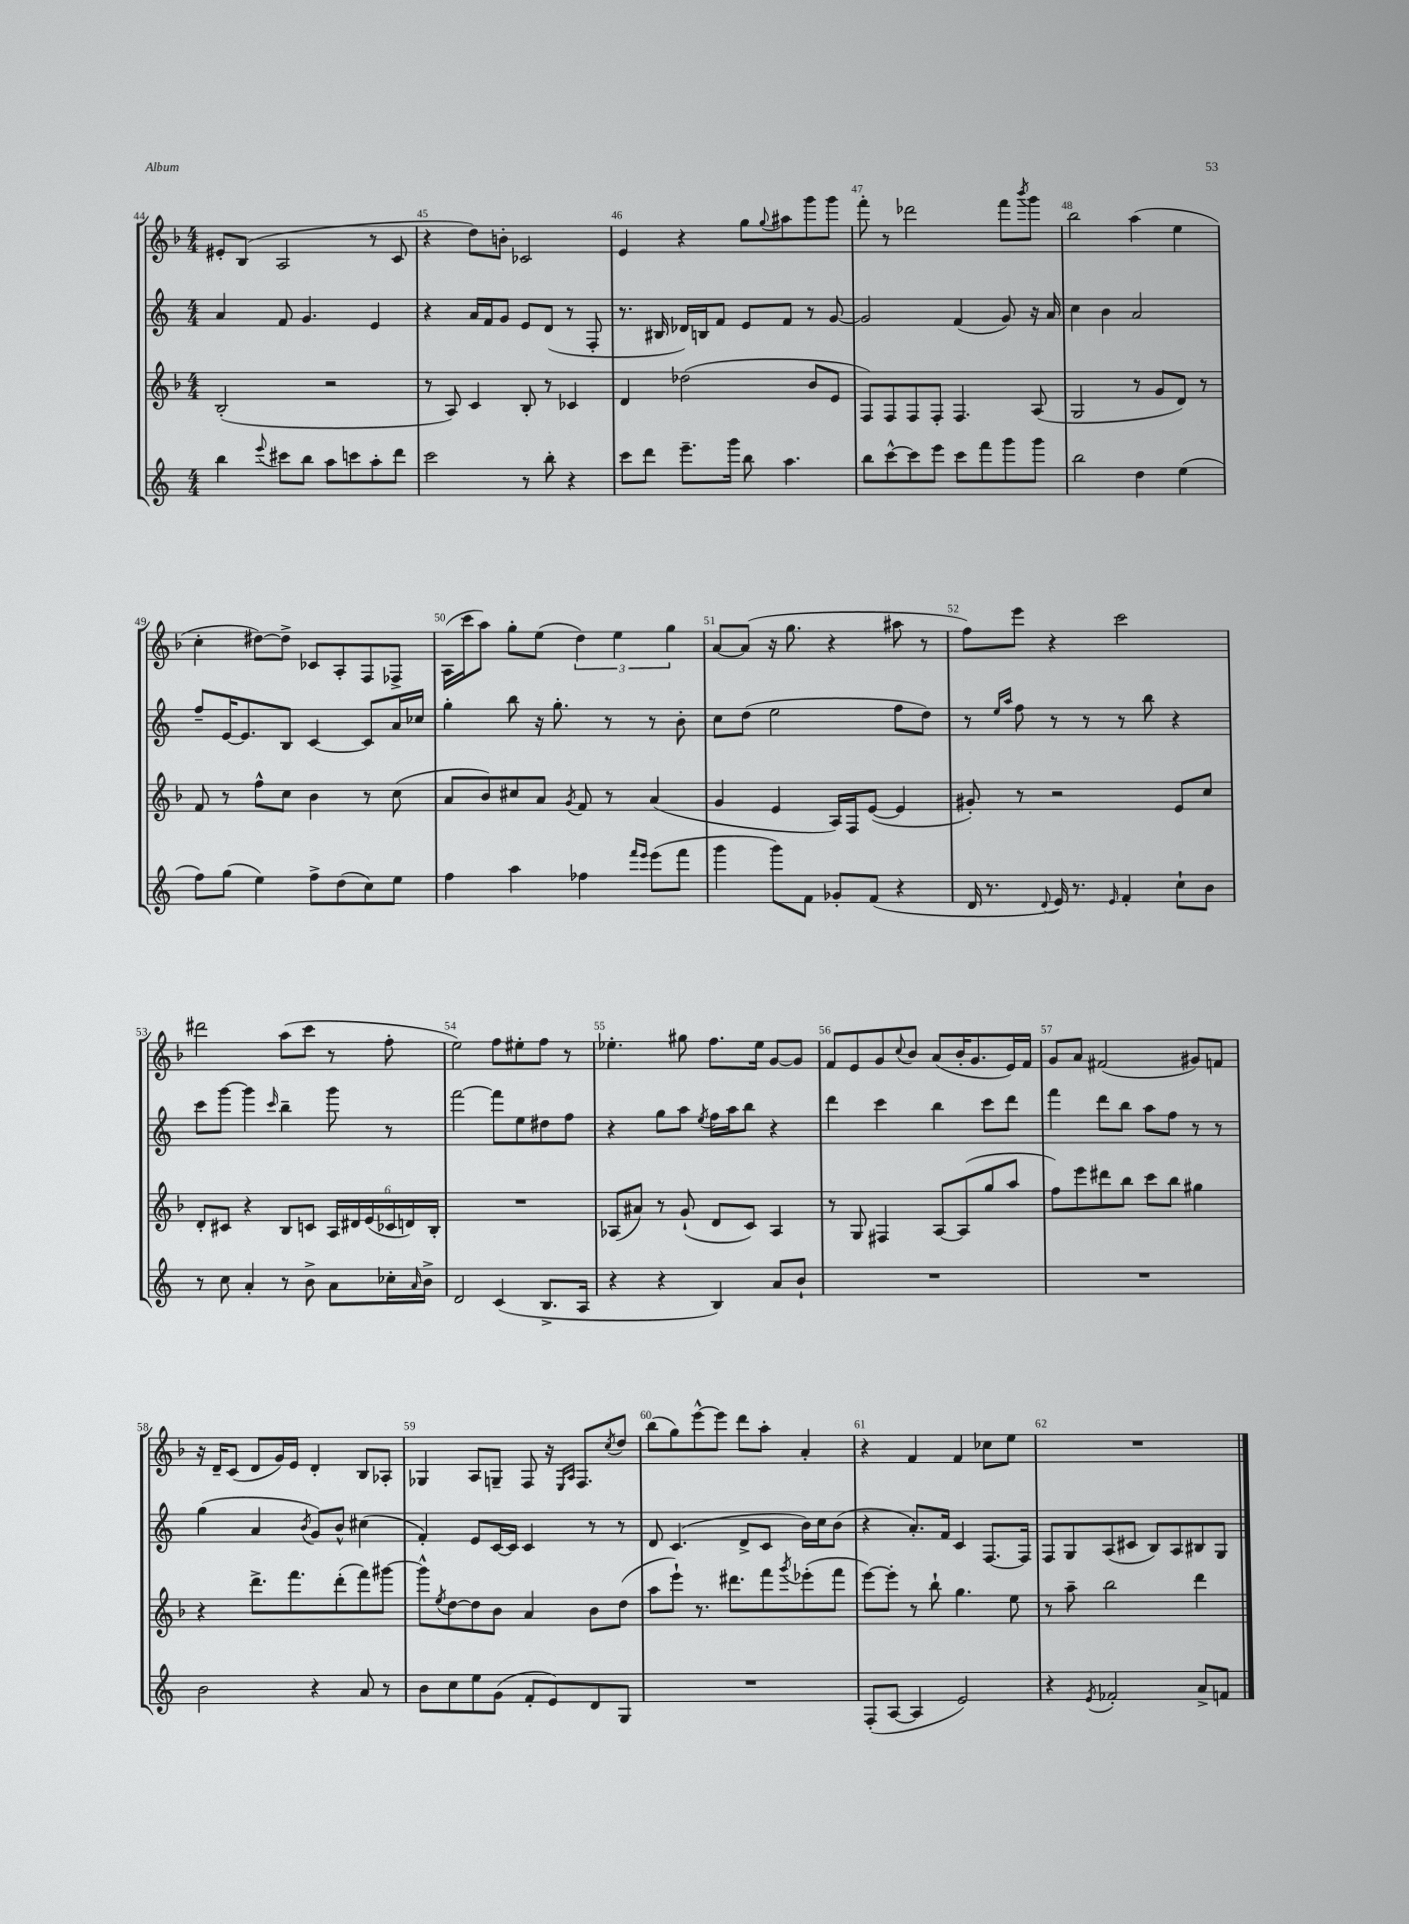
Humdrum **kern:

**kern	**kern	**kern	**kern
*part4	*part3	*part2	*part1
*staff4	*staff3	*staff2	*staff1
*clefG2	*clefG2	*clefG2	*clefG2
*k[]	*k[b-]	*k[]	*k[b-]
*M4/4	*M4/4	*M4/4	*M4/4
=44	=44	=44	=44
4bb\	(2B-'/	4a/	8e#X'/L
.	.	.	(8B-/J
8qqeee/	.	.	.
8ccc#X\L	.	8f/	2A/
8bb\J	.	4.g/	.
8aa\L	2r	.	.
8cccn\	.	.	.
8aa'\	.	4e/	8r
8ddd\J	.	.	8c/
=45	=45	=45	=45
2ccc\	8r	4r	4r
.	8A/)	.	.
.	4c/	16a/LL	8dd\L)
.	.	16f/J	.
.	.	8g/J	8bn'\J
8r	8B-'/	8e/L	2c-X/
8bb'\	8r	(8d/J	.
4r	4c-X/	8r	.
.	.	8F'/	.
=46	=46	=46	=46
8ccc\L	4d/	8.r	4e/
8ddd\J	.	.	.
.	.	16B#X/	.
8.eee~\L	(2dd-X\	16d-X/LL)	4r
.	.	16Bn/J	.
.	.	8f/J	.
16ggg\Jk	.	.	.
8bb\	.	8e/L	8gg\L
.	.	.	8qqgg/
4.aa\	.	8f/J	8aa#X\
.	8b-/L	8r	8ggg\
.	8e/J	[8g/	8ggg\J
=47	=47	=47	=47
8bb\L	8F/L)	2g/]	8fff'\
[8ccc^^\	8F/	.	8r
8ccc\]	8F/	.	2ddd-X\
8eee\J	8F'/J	.	.
8ccc\L	4.F/	(4f/	.
8fff\	.	.	.
8ggg\	.	8g/)	8fff\L
.	.	.	8qbbb-/
8ggg\J	(8A/	16r	8ggg\J
.	.	16a/	.
=48	=48	=48	=48
2bb\	2G/	4cc\	2bb-\
.	.	4b\	.
4dd\	8r	2a/	(4aa\
.	8g/L	.	.
(4ee\	8d/J)	.	4ee\
.	8r	.	.
!!LO:LB:g=z
=49	=49	=49	=49
8ff\L)	8f/	8ff~/L	4cc'\
(8gg\J	8r	[16e/K	.
.	.	8.e/]	.
4ee\)	8ff^^\L	.	[8dd#X\L)
.	8cc\J	8B/J	8dd#^\J]
8ff^\L	4b-\	[4c/	8c-X/L
(8dd\	.	.	8A'/
8cc\)	8r	8c/L]	8F/
8ee\J	(8cc\	16a/L	8F-X^/J
.	.	16cc-X/JJ	.
=50	=50	=50	=50
4ff\	8a/L	4gg'\	(16A\LL
.	.	.	16ccc\J
.	8b-/)	.	8aa\J)
4aa\	8cc#X/	8bb\	8gg'\L
.	8a/J	16r	(8ee\J
.	.	8.gg'\	.
.	8qg/	.	.
4ff-X\	8f/	.	6dd\)
.	8r	8r	.
.	.	.	6ee\
16qqfff/LL	.	.	.
16qqeee/JJ	.	.	.
(8eee\L	(4a/	8r	.
.	.	.	6gg\
8fff\J	.	8b'\	.
=51	=51	=51	=51
4ggg\	4g/	8cc\L	[8a/L
.	.	(8dd\J	(8a/J]
8ggg\L)	4e/	2ee\	16r
.	.	.	8.gg\
8f\J	.	.	.
8g-X'/L	16A/LL)	.	4r
.	16F/J	.	.
(8f/J	([8e/J	.	.
4r	4e/]	8ff\L	8aa#X\
.	.	8dd\J)	8r
=52	=52	=52	=52
16d/	8g#X'/)	8r	8ff\L)
8.r	.	.	.
.	.	16qqee/LL	.
.	.	16qqaa/JJ	.
.	8r	8ff\	8eee\J
8qqd/	.	.	.
16e/)	2r	8r	4r
8.r	.	.	.
.	.	8r	.
16qqe/	.	.	.
4f'/	.	8r	2ccc\
.	.	8bb\	.
8cc`\L	8e/L	4r	.
8b\J	8cc/J	.	.
!!LO:LB:g=z
=53	=53	=53	=53
8r	8d'/L	8ccc\L	2ddd#X\
8cc\	8c#X/J	[8ggg\J	.
4a'/	4r	4ggg\]	.
.	.	16qqccc/	.
8r	8B-/L	4bb~\	(8aa\L
8b^\	8cn/J	.	8ccc\J
8a\L	24A/LL	8ggg\	8r
.	24d#X/	.	.
.	(24e/	.	.
16cc-X'\L	24c-X/	8r	8ff'\
.	24dn/)	.	.
16qqa/	.	.	.
16b^\JJ	.	.	.
.	24B-'/JJ	.	.
=54	=54	=54	=54
2d/	1r	[2fff\	2ee\)
(4c/	.	8fff\L]	8ff\L
.	.	8ee\	8ee#X'\
8.B^/L	.	8dd#X\	8ff\J
.	.	8ff\J	8r
16A/Jk	.	.	.
=55	=55	=55	=55
4r	(8A-X/L	4r	4.ee-X'\
.	8a#X/J)	.	.
4r	8r	8gg\L	.
.	(8g`/	8aa\J	8gg#X\
.	.	8qee/	.
4B/)	8d/L	16ff\LL	8.ff\L
.	.	16aa\J	.
.	8c/J)	8bb\J	.
.	.	.	16ee-\Jk
8a/L	4A-/	4r	[8g/L
8b`/J	.	.	8g/J]
=56	=56	=56	=56
1r	8r	4ddd\	8f/L
.	8G/	.	8e/
.	4F#X/	4ccc\	8g/
.	.	.	8qqcc/
.	.	.	8b-/J
.	[8A/L	4bb\	(8a/L
.	(8A/]	.	16b-'/K
.	.	.	8.g/
.	8gg/	8ccc\L	.
.	8aa/J	8ddd\J	16e/L)
.	.	.	16f/JJ
=57	=57	=57	=57
1r	8ff\L)	4fff\	8g/L
.	8eee\	.	8a/J
.	8ddd#X\	8ddd\L	(2f#X/
.	8bb-\J	8bb\J	.
.	8ccc\L	8aa\L	.
.	8bb-\J	8ff\J	.
.	4gg#X\	8r	8g#X/L)
.	.	8r	8fn/J
!!LO:LB:g=z
=58	=58	=58	=58
2b\	4r	(4gg\	16r
.	.	.	16d~/KL
.	.	.	(8c/J
.	8.ddd^\L	4a/	8d/L
.	.	.	16g/L)
.	8.fff\	.	16e/JJ
.	.	8qb/	.
4r	.	8g/L)	4d'/
.	(8ddd'\	8b^^/J	.
8a/	8fff\)	(4cc#X\	8B-/L
8r	[8ggg#X\J	.	8A-X'/J
=59	=59	=59	=59
8b\L	8ggg#^^\L]	4f'/)	4G-X/
.	8qee/	.	.
8cc\	[8dd\	.	.
8ee\	8dd\]	8e/L	8A/L
(8g\J	8b-\J	[16c/L	8Gn~/J
.	.	16c/JJ]	.
8f'/L	4a/	4c/	8F/
8e/)	.	.	16r
.	.	.	16qqE/LL
.	.	.	16qqA/JJ
.	.	.	8.F/L
8d/	8b-\L	8r	.
.	.	.	8qcc/
8G/J	(8dd\J	8r	8dd/J
=60	=60	=60	=60
1r	8aa\L	8d/	(8bb-\L
.	8eee`\J)	(4.c/	8gg\)
.	8.r	.	[8eee^^\
.	.	.	8eee\J]
.	8.ddd#X\L	.	.
.	.	8d^/L	8ddd\L
.	8fff\	8c/J	8aa'\J
.	8qggg/	.	.
.	(8eee-X'\	16b\LL)	4a'/
.	.	16cc\J	.
.	8fff\J	(8b\J	.
=61	=61	=61	=61
(8F'/L	[8eee\L)	4r	4r
[8A/J	8eee'\J]	.	.
4A/]	8r	8.a'/L)	4f/
.	8bb-`\	.	.
.	.	16f/Jk	.
2e/)	4.gg\	4c/	4f/
.	.	[8.F/L	8cc-X\L
.	8ee\	.	8ee\J
.	.	16F/Jk]	.
=62	=62	=62	=62
4r	8r	8F/L	1r
.	8aa~\	8G/	.
8qe/	.	.	.
2f-X'/	2bb-\	(8A/	.
.	.	8c#X/J	.
.	.	8B/L)	.
.	.	8A/	.
8a^/L	4ddd\	8B#X/	.
8fn/J	.	8G/J	.
==	==	==	==
*-	*-	*-	*-
